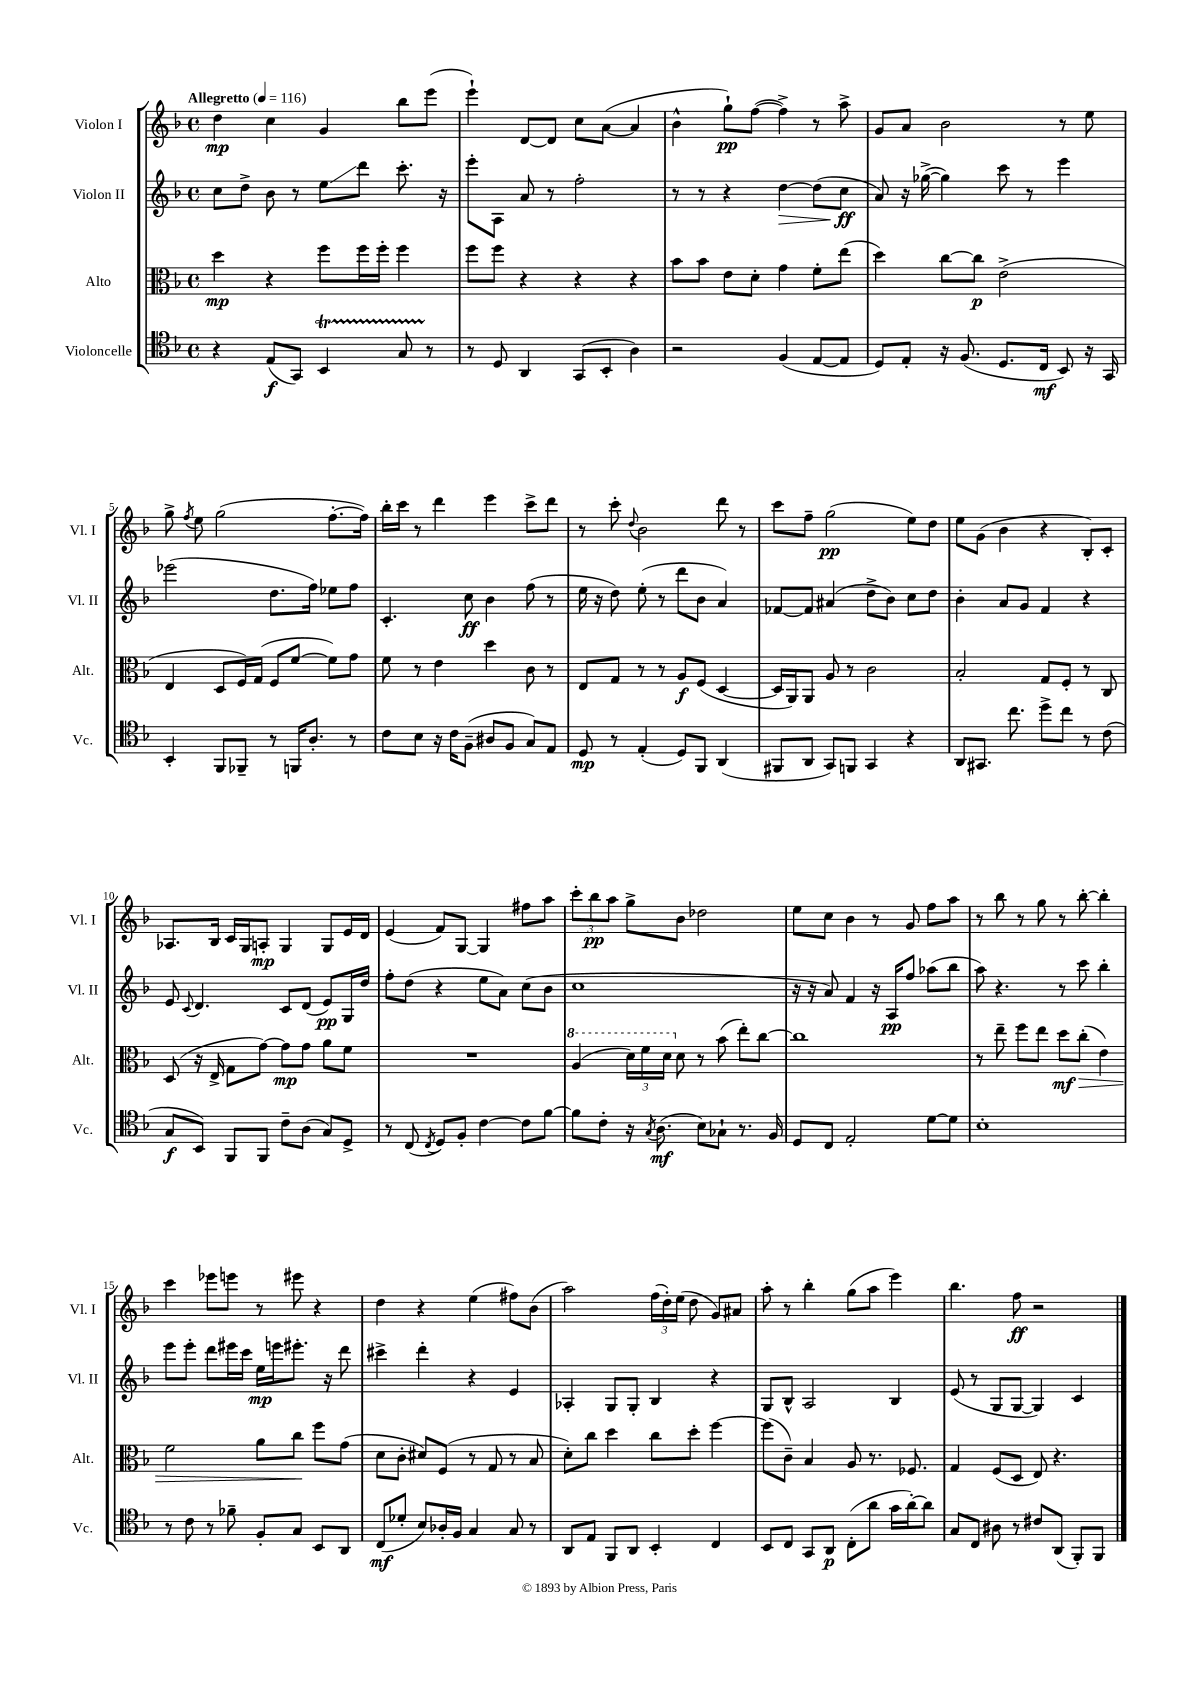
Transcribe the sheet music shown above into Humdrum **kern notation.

**kern	**kern	**kern	**kern
*staff4	*staff3	*staff2	*staff1
*clefC4	*clefC3	*clefG2	*clefG2
*k[b-]	*k[b-]	*k[b-]	*k[b-]
*M4/4	*M4/4	*M4/4	*M4/4
*met(c)	*met(c)	*met(c)	*met(c)
*MM116	*MM116	*MM116	*MM116
4r	4dd\	8cc\L	4dd\
.	.	8dd^\J	.
(8E/L	4r	8b-\	4cc\
8GG/J)	.	8r	.
4BB-/	8ff\L	8ee\L	4g/
.	16ff\L	8ddd\J	.
.	16ff'\JJ	.	.
8G/	4ff\	8.ccc'\	8bb-\L
8r	.	.	(8eee\J
.	.	16r	.
=	=	=	=
8r	8ff\L	8eee'\L	4eee`\)
8D/	8ff\J	8A\J	.
4AA/	4r	8a/	[8d/L
.	.	8r	8d/]J
(8GG/L	4r	2ff'\	8cc\L
8BB-'/J	.	.	([8a\J
4A\)	4r	.	4a/]
=	=	=	=
2r	8b-\L	8r	4b-^^\
.	8b-\J	8r	.
.	8e\L	4r	8gg`\L)
.	8d'\J	.	([8ff\J
(4F/	4g\	[4dd\	4ff^\])
[8E/L	8f'\L	(8dd\]L	8r
8E/]J	(8ee\J	8cc\J	8aa^\
=	=	=	=
8D/L)	4dd\)	8a/)	8g/L
8E'/J	.	16r	8a/J
.	.	([16gg-^\	.
16r	[8cc\L	4gg-\])	2b-\
(8.F/	.	.	.
.	8cc\]J	.	.
8.D/L	(2e^\	8ccc\	.
.	.	8r	.
16C/Jk	.	.	.
8BB-/)	.	4eee\	8r
16r	.	.	8ee\
16GG/	.	.	.
=	=	=	=
4BB-'/	4E/	(2eee-\	8gg^\
.	.	.	8qff/
.	.	.	8ee\
8FF/L	8D/L	.	(2gg\
8FF-~/J	16F/L)	.	.
.	(16G/JJ	.	.
8r	8F/L	8.dd\L	.
16FF/LK	[8f/J	.	.
8.A'/J	.	16ff\Jk)	.
.	8f\]L)	8ee-\L	[8.ff'\L
8r	8g\J	8ff\J	.
.	.	.	16ff\]Jk)
=	=	=	=
8c\L	8f\	4.c'/	16bb-'\LL
.	.	.	16ccc\JJ
8B-\J	8r	.	8r
16r	4e\	.	4ddd\
16c\LK	.	.	.
(8F~\J	.	8cc\	.
8A#/L	4dd\	4b-\	4eee\
8F/J	.	.	.
8G/L)	8c\	(8ff\	8ccc^\L
8E/J	8r	8r	8ddd\J
=	=	=	=
8D/	8E/L	16ee\	8r
.	.	16r	.
8r	8G/J	8dd\)	8ccc'\
.	.	.	8qqdd/
(4E'/	8r	(8ee'\	2b-\
.	8r	8r	.
8D/L)	8A/L	8ddd\L	.
8FF/J	(8F/J	8b-\J	.
(4AA/	[4D/	4a/)	8ddd\
.	.	.	8r
=	=	=	=
8FF#/L	16D/]LL	[8f-/L	8ccc\L
.	16AA/J)	.	.
8AA/J	8AA/J	8f-/]J	8ff~\J
8GG/L)	8A/	(4a#/	(2gg\
8FF/J	8r	.	.
4GG/	2c\	8dd^\L	.
.	.	8b-\J)	.
4r	.	8cc\L	8ee\L)
.	.	8dd\J	8dd\J
=	=	=	=
8AA/L	2B-'/	4b-'\	8ee\L
8.GG#/J	.	.	(8g\J
.	.	8a/L	4b-\
8.cc\	.	.	.
.	.	8g/J	.
8dd^\L	8G/L	4f/	4r
8cc\J	8F'/J	.	.
8r	8r	4r	8B-'/L)
(8c\	8C/	.	8c'/J
=	=	=	=
8G/L	(8D/	8e/	8.A-/L
.	.	8qqc/	.
8BB-/J)	16r	4.d/	.
.	16E^/	.	16B-/Jk
8FF/L	8G\L	.	16c/LL
.	.	.	16G/J
8FF/J	[8g\J)	.	8A'/J
8c~\L	8g\]L	8c/L	4G/
(8A\J	8g\J	(8d/J	.
8G/L)	8a\L	8e/L)	8G/L
8D^/J	8f\J	16G/L	16e/L
.	.	16dd/JJ	16d/JJ
=	=	=	=
8r	1r	8ff'\L	(4e/
(8C/	.	(8dd\J	.
8qC/	.	.	.
8D/L)	.	4r	8f/L)
8F'/J	.	.	[8G/J
[4c\	.	8ee\L	4G/]
.	.	8a\J)	.
8c\]L	.	(8cc\L	8ff#\L
[8f\J	.	8b-\J	8aa\J
=	=	=	=
8f\]L	(4a/	1cc	12ccc'\L
.	.	.	12bb-\
8c'\J	.	.	.
.	.	.	12aa\J
16r	24dd\LL)	.	8gg^\L
.	24ff\	.	.
8qG/	.	.	.
(8.A\	.	.	.
.	24dd\JJ	.	.
.	8d\	.	8b-\J
8B-\L)	8r	.	2dd-\
8G-`\J	(8b-\	.	.
8.r	8ee'\L)	.	.
.	[8cc\J	.	.
16F/	.	.	.
=	=	=	=
8D/L	1cc]	16r	8ee\L
.	.	16r	.
8C/J	.	8a/)	8cc\J
2E'/	.	4f/	4b-\
.	.	16r	8r
.	.	16A/LK	.
.	.	8ff/J	8g/
[8d\L	.	(8aa-\L	8ff\L
8d\]J	.	8bb-\J	8aa\J
=	=	=	=
1B-'	8r	8aa\)	8r
.	8ee~\	4.r	8bb-\
.	8ff\L	.	8r
.	8ee\J	.	8gg\
.	8dd\L	8r	8r
.	(8cc'\J	8ccc\	[8bb-'\
.	4e\)	4bb-'\	4bb-'\]
=	=	=	=
8r	2f\	8eee\L	4ccc\
8c\	.	8eee'\J	.
8r	.	8ddd\L	8eee-\L
8f-~\	.	16eee#\L	8eee\J
.	.	16ccc\JJ	.
8F'/L	8a\L	16ee\LL	8r
.	.	16eee\J	.
8G/J	8cc\J	8.eee#'\J	8eee#\
8BB-/L	8ff\L	.	4r
.	.	16r	.
8AA/J	(8g\J	8ddd\	.
=	=	=	=
(8C/L	8d\L	4ccc#^\	4dd\
8d-'/J	8c'\J	.	.
8B-/L)	8d#/L)	4ddd'\	4r
16A-'/L	(8F/J	.	.
16F/JJ	.	.	.
4G/	8r	4r	(4ee\
.	8G/	.	.
8G/	8r	4e/	8ff#\L)
8r	8B-/	.	(8b-\J
=	=	=	=
8AA/L	8d'\L)	4A-'/	2aa\)
8E/J	8cc\J	.	.
8FF/L	4dd\	8G/L	.
8AA/J	.	8G'/J	.
4BB-'/	8cc\L	4B-/	(24ff\LL
.	.	.	24dd'\)
.	.	.	(24ee\JJ
.	8dd'\J	.	8dd\
4C/	[4ff\	4r	8g/L)
.	.	.	8a#/J
=	=	=	=
8BB-/L	(8ff\]L	8G/L	8aa'\
8C/J	8c~\J)	8B-^^/J	8r
8GG/L	4B-/	2A/	4bb-'\
8AA/J	.	.	.
(8C'\L	8A/	.	(8gg\L
8a\J	8.r	.	8aa\J
16g\LL	.	4B-/	4eee\)
[16a'\J)	8.F-/	.	.
8a\]J	.	.	.
=	=	=	=
8G/L	4G/	(8e/	4.bb-\
8C/J	.	8r	.
8A#\	(8F/L	8G/L	.
8r	8D/J	[8G/J	8ff\
8c#/L	8E/)	4G/])	2r
(8AA/J	4.r	.	.
8FF'/L)	.	4c/	.
8FF/J	.	.	.
==	==	==	==
*-	*-	*-	*-
